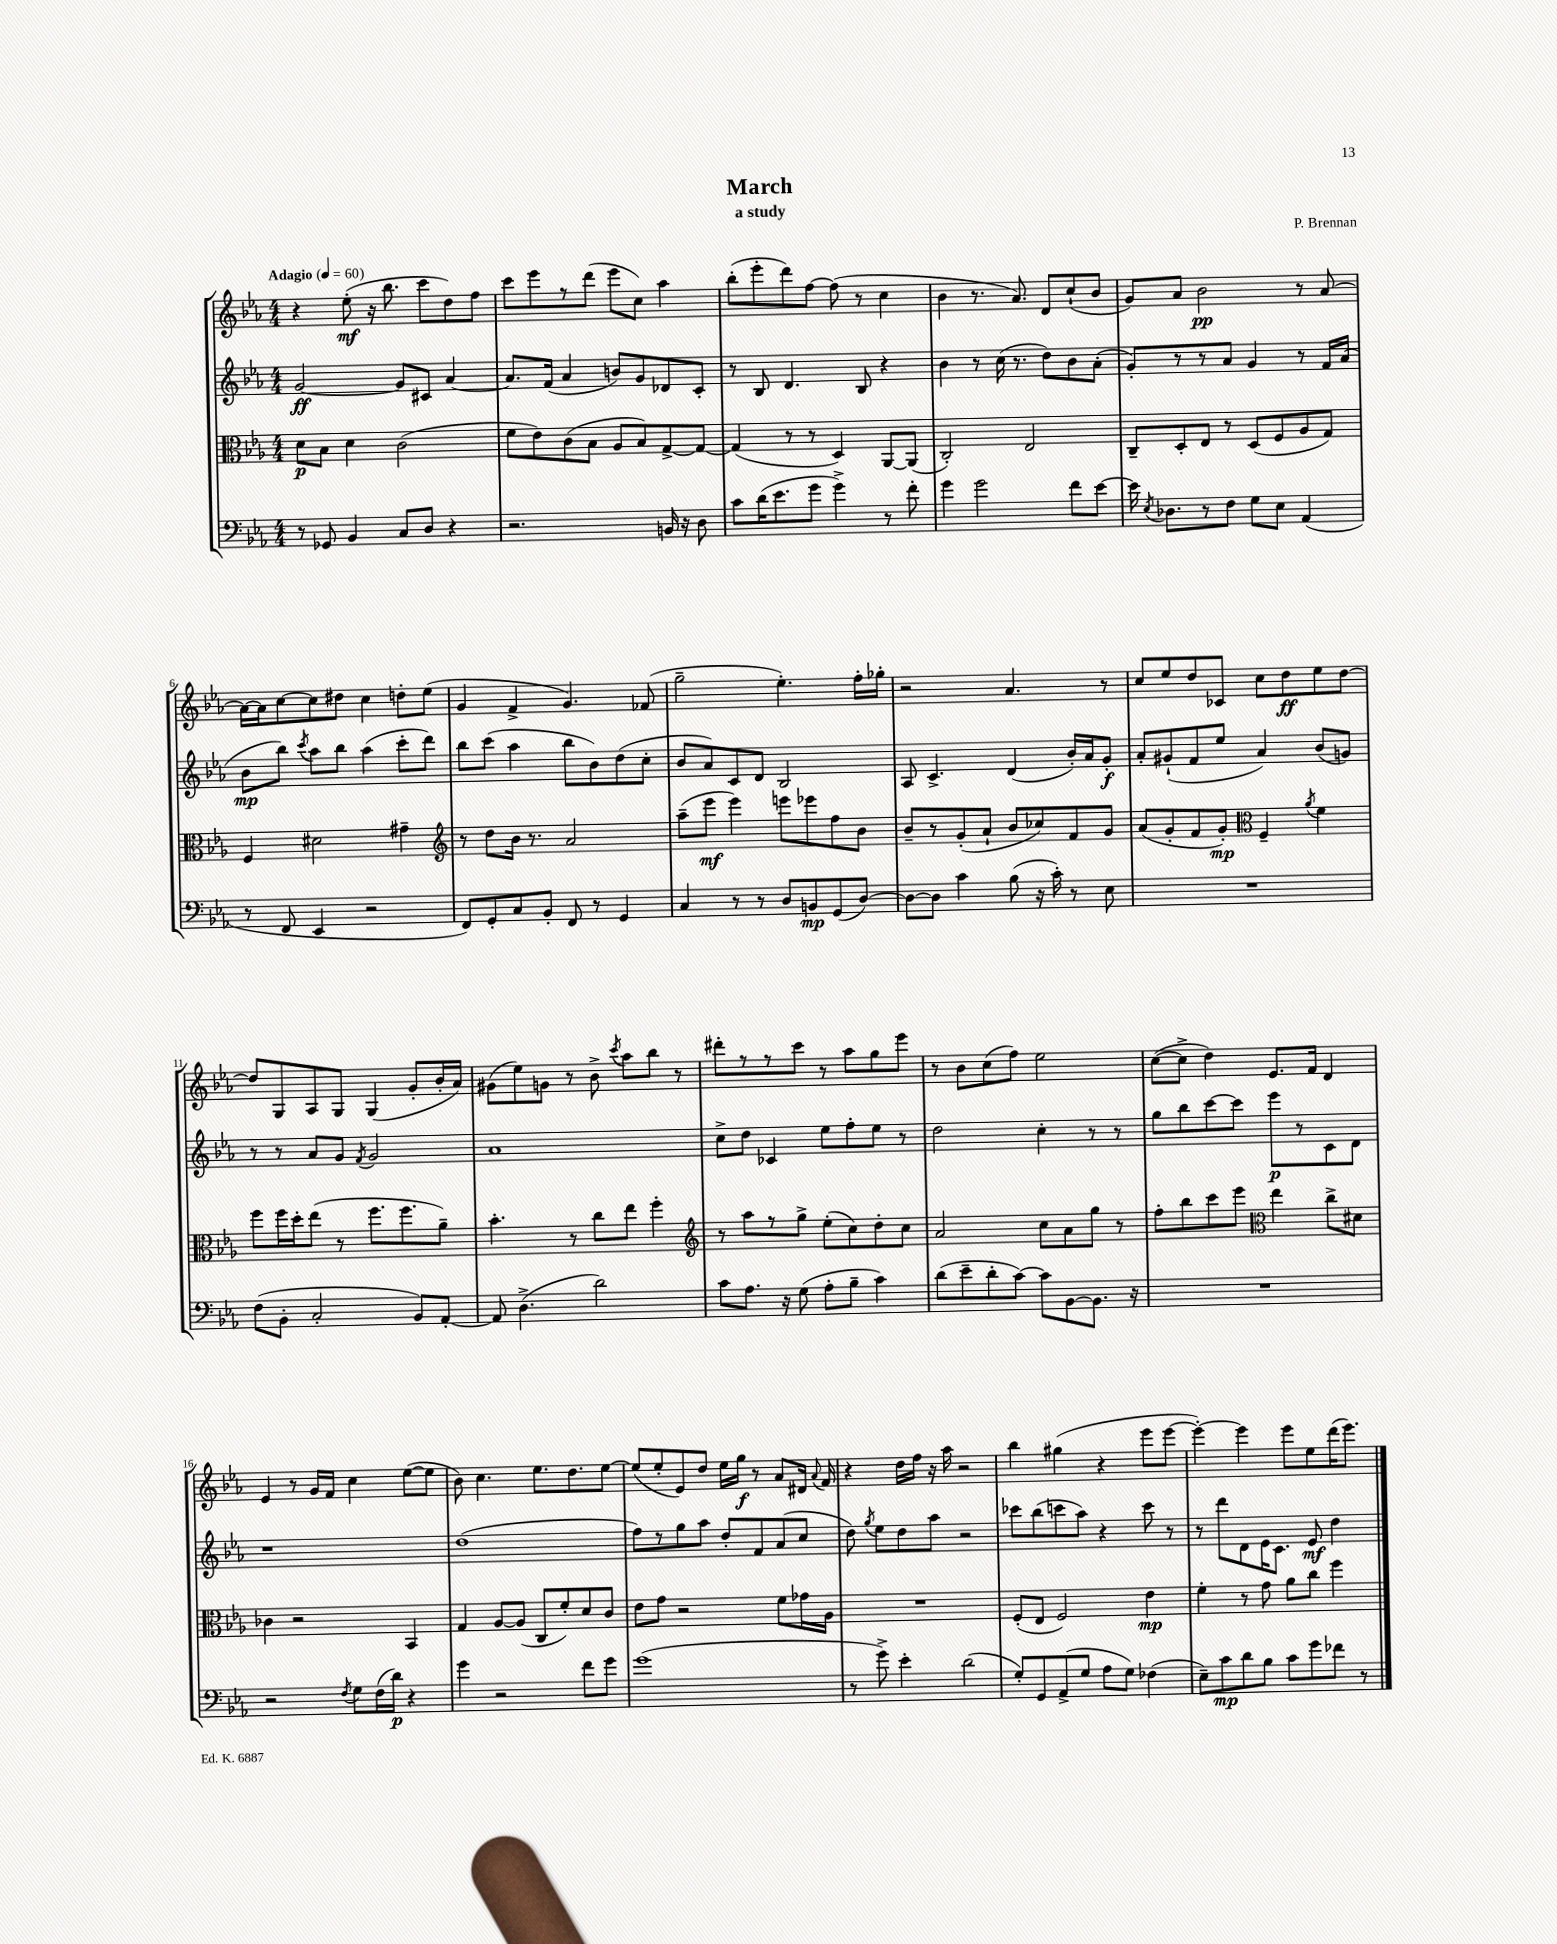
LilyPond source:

\header { title = "March" composer = "P. Brennan" subtitle = "a study" }
<<
\new StaffGroup <<
\new Staff = "s0" {
    \clef treble \key ees \major \numericTimeSignature \time 4/4 \tempo "Adagio" 4 = 60
    \autoBeamOff r4 ees''8-.\mf( r16 bes''8. c'''8[ d''8) f''8] |
    c'''8[ ees'''8 r8 d'''8]( ees'''8[ c''8]) aes''4 |
    bes''8[-.( ees'''8-. d'''8) f''8]~ f''8( r8 c''4 |
    bes'4 r8. aes'8.) d'8[ c''8-!( bes'8] |
    g'8[) aes'8] bes'2\pp r8 aes'8~ |
    aes'16[~ aes'16 c''8~ c''8 dis''8] c''4 d''8[-. ees''8]( |
    g'4 f'4-> g'4.) fes'8( |
    g''2-- ees''4.-.) f''16[-. ges''16]-. |
    r2 aes'4. r8 |
    c''8[ ees''8 d''8 ces'8] c''8[ d''8\ff ees''8 d''8]~ |
    d''8[ g8 aes8 g8] g4( g'8[-. bes'16-. aes'16]) |
    gis'8[( ees''8) g'8] r8 bes'8-> \acciaccatura { c'''8 } aes''8[ bes''8] r8 |
    dis'''8[-. r8 r8 c'''8] r8 aes''8[ g''8 ees'''8] |
    r8 bes'8[ c''8( f''8]) ees''2 |
    c''8[~( c''8]-> d''4) ees'8.[ f'16] d'4 |
    ees'4 r8 g'16[ f'16] c''4 ees''8[~( ees''8] |
    bes'8) c''4. ees''8.[ d''8. ees''8]~ |
    ees''8[( ees''8-. ees'8) d''8] ees''16[ g''16]\f r8 aes'8[ dis'16] \appoggiatura { aes'8 } f'16 |
    r4 d''16[ f''16] r16 aes''16 r2 |
    bes''4 gis''4( r4 ees'''8[ ees'''8]~ |
    ees'''4~-.) ees'''4 ees'''8[ ees''8 d'''16( ees'''8.]) \bar "|." |
}
\new Staff = "s1" {
    \clef treble \key ees \major \numericTimeSignature \time 4/4
    \autoBeamOff g'2~\ff g'8[ cis'8] aes'4~ |
    aes'8.[ f'16]( aes'4 b'8[) g'8 des'8 c'8]-. |
    r8 bes8 d'4. bes8 r4 |
    bes'4 r8 c''16( r8. d''8[) bes'8 aes'8]-.( |
    g'8[-.) r8 r8 aes'8] g'4 r8 f'16[ aes'16]( |
    bes'8[\mp bes''8]) \acciaccatura { c'''8 } aes''8[ bes''8] aes''4( c'''8[-. d'''8]) |
    bes''8[ c'''8]( aes''4 bes''8[ bes'8) d''8( c''8]-. |
    bes'8[ aes'8) c'8 d'8] bes2 |
    aes8 c'4.-> d'4( bes'16[-.) aes'16 g'8]-.\f |
    aes'8[-. gis'8-!( f'8 ees''8] aes'4) bes'8[( g'8]) |
    r8 r8 aes'8[ g'8] \acciaccatura { f'8 } g'2 |
    aes'1 |
    c''8[-> d''8] ces'4 ees''8[ f''8-. ees''8] r8 |
    d''2 c''4-. r8 r8 |
    g''8[ bes''8 c'''8~ c'''8] ees'''8[\p r8 c'8 d'8] |
    r1 |
    d''1( |
    f''8[) r8 g''8 aes''8] d''8[-. f'8 aes'8( c''8] |
    d''8) \acciaccatura { g''8 } ees''8[ d''8 aes''8] r2 |
    ces'''8[ bes''8( c'''8 aes''8]) r4 c'''8 r8 |
    r8 d'''8[ d'8 ees'16 c'8.] ees'8\mf d''4 \bar "|." |
}
\new Staff = "s2" {
    \clef alto \key ees \major \numericTimeSignature \time 4/4
    \autoBeamOff d'8[\p bes8] d'4 c'2( |
    f'8[ ees'8) c'8( bes8] aes8[ bes8) g8~-> g8]~ |
    g4( r8 r8 d4) aes,8[~ aes,8]( |
    c2-.) ees2 |
    c8[-- d8-. ees8] r8 d8[( f8 aes8 g8]) |
    f4 dis'2 gis'4-- |
    \clef treble r8 d''8[ bes'16] r8. aes'2 |
    aes''8[--( ees'''8]\mf ees'''4) e'''8[ ees'''8 f''8 bes'8] |
    bes'8[-- r8 g'8-.( aes'8]-! bes'8[ ces''8) f'8 g'8] |
    aes'8[( g'8-. f'8 g'8]-.\mp) \clef alto f4-- \acciaccatura { aes'8 } f'4 |
    f''8[ f''16 d''16-. ees''8]( r8 f''8.[ f''8. aes'8]--) |
    bes'4.-. r8 c''8[ ees''8] f''4-. |
    \clef treble r8 aes''8[ r8 g''8]-> ees''8[-.( c''8) d''8-. c''8] |
    aes'2 c''8[ aes'8 g''8] r8 |
    f''8[-. bes''8 c'''8 ees'''8] \clef alto ees''4 c''8[-> dis'8] |
    ces'4 r2 bes,4 |
    g4 aes8[~ aes8]( c8[ f'8-.) d'8 c'8] |
    ees'8[ g'8] r2 f'8[ ges'16 aes16] |
    R1 |
    f8[-.( ees8] f2) ees'4\mp |
    f'4-. r8 g'8 aes'8[ c''8] f''4 \bar "|." |
}
\new Staff = "s3" {
    \clef bass \key ees \major \numericTimeSignature \time 4/4
    \autoBeamOff r8 ges,8 bes,4 c8[ d8] r4 |
    r2. b,16 r16 d8 |
    c'8[ d'16( ees'8. g'8] g'4->) r8 f'8-. |
    g'4 g'2 f'8[ ees'8]~ |
    ees'16 \acciaccatura { ees8 } des8.[ r8 f8] g8[ ees8] aes,4( |
    r8 f,8 ees,4 r2 |
    f,8[) g,8-. c8 bes,8]-. f,8 r8 g,4 |
    c4 r8 r8 d8[ b,8\mp g,8( d8]~) |
    d8[~ d8] c'4 bes8( r16 c'16-.) r8 ees8 |
    R1 |
    f8[( bes,8]-. c2-. bes,8[) aes,8]~-. |
    aes,8 d4.->( d'2) |
    c'8[ aes8.] r16 g8( aes8[-. bes8]-- c'4) |
    d'8[( ees'8-- d'8-. c'8]~) c'8[ bes,8~ bes,8.] r16 |
    R1 |
    r2 \acciaccatura { f8 } g8[ f16( d'16]\p) r4 |
    g'4 r2 f'8[ g'8] |
    g'1( |
    r8 g'8->) ees'4-. d'2( |
    g8[-.) g,8 aes,8->( g8] aes8[ g8]) fes4( |
    ees8[--) c'8\mp d'8 bes8] c'8[ g'8 fes'8] r8 \bar "|." |
}
>>
>>
